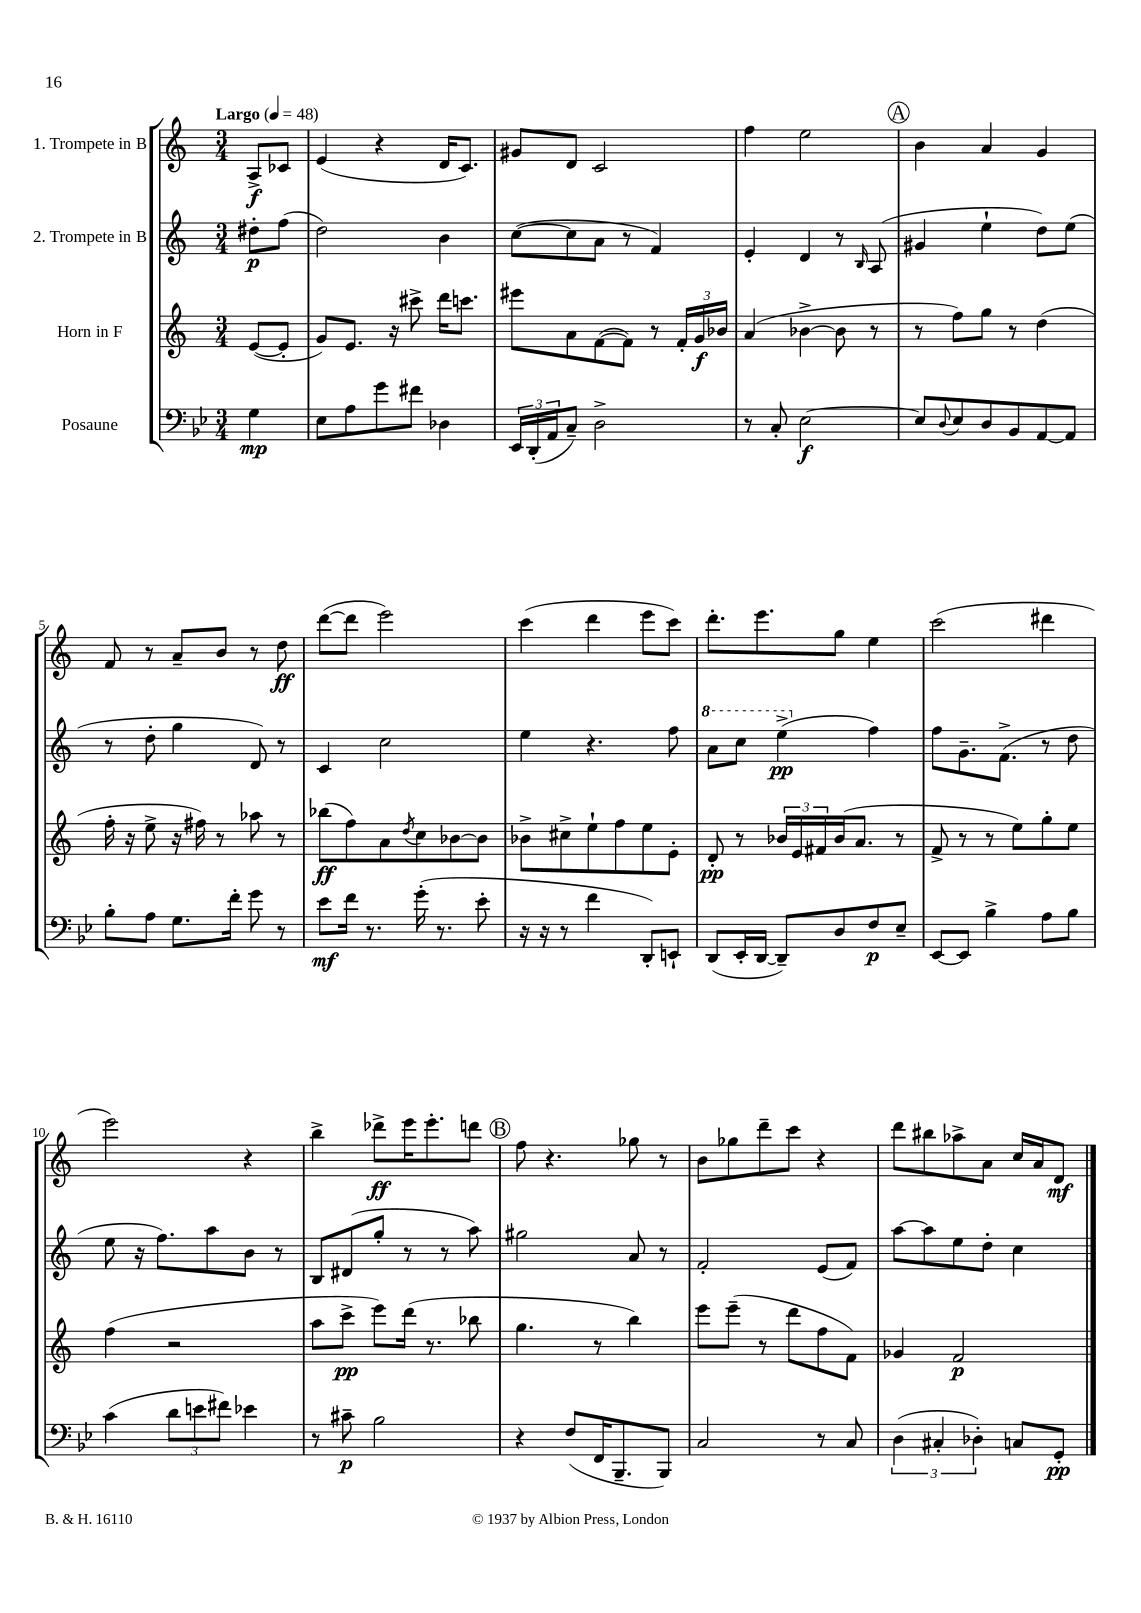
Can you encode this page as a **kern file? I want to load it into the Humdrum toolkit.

**kern	**kern	**kern	**kern
*staff4	*staff3	*staff2	*staff1
*clefF4	*clefG2	*clefG2	*clefG2
*k[b-e-]	*k[]	*k[]	*k[]
*M3/4	*M3/4	*M3/4	*M3/4
*MM48	*MM48	*MM48	*MM48
4G	([8e	8dd#'	8A^
.	8e']	(8ff	8c-
=	=	=	=
8E-	8g)	2dd)	(4e
8A	8.e	.	.
8g	.	.	4r
.	16r	.	.
8f#	8ccc#^	.	.
4D-	16ddd	4b	16d
.	8.ccc	.	8.c)
=	=	=	=
24EE-	8eee#	([8cc	8g#
(24DD'	.	.	.
24AA	.	.	.
8C~)	8a	8cc]	8d
2D^	([8f	8a	2c
.	8f])	8r	.
.	8r	4f)	.
.	24f'	.	.
.	24g	.	.
.	24b-	.	.
=	=	=	=
8r	(4a	4e'	4ff
8C'	.	.	.
[2E-	[4b-^	4d	2ee
.	8b-]	8r	.
.	.	16qqB	.
.	8r	(8A	.
=	=	=	=
8E-]	8r	4g#	4b
8qqD	.	.	.
8E-	8ff)	.	.
8D	8gg	4ee`	4a
8BB-	8r	.	.
[8AA	(4dd	8dd)	4g
8AA]	.	(8ee	.
=	=	=	=
8B-'	16ff'	8r	8f
.	16r	.	.
8A	8ee^	8dd'	8r
8.G	16r	4gg	8a~
.	16ff#)	.	.
.	8r	.	8b
16f'	.	.	.
8g	8aa-	8d)	8r
8r	8r	8r	8dd
=	=	=	=
8e-	(8bb-	4c	([8ddd
16f	8ff)	.	8ddd]
8.r	.	.	.
.	8a	2cc	2eee)
.	8qdd	.	.
(16g'	8cc	.	.
8.r	.	.	.
.	[8b-	.	.
8e-'	8b-]	.	.
=	=	=	=
16r	8b-^	4ee	(4ccc
16r	.	.	.
8r	8cc#^	.	.
4f	8ee`	4.r	4ddd
.	8ff	.	.
8DD')	8ee	.	8eee
8EE`	8e'	8ff	8ccc)
=	=	=	=
(8DD	8d'	8aa	8.ddd'
16EE-'	8r	8ccc	.
[16DD	.	.	8.eee
8DD~])	24b-	(4eee^	.
.	24e	.	.
.	24f#	.	.
8D	(16b-	.	8gg
.	8.a	.	.
8F	.	4ff)	4ee
8E-~	8r	.	.
=	=	=	=
[8EE-	8f^	8ff	(2ccc
8EE-]	8r	8.g~	.
4B-^	8r	.	.
.	.	(8.f^	.
.	8ee)	.	.
8A	8gg'	8r	4ddd#
8B-	8ee	8dd	.
=	=	=	=
(4c	(4ff	8ee	2eee)
.	.	16r	.
.	.	8.ff)	.
12d	2r	.	.
12e	.	.	.
.	.	8aa	.
12f#)	.	.	.
4e-	.	8b	4r
.	.	8r	.
=	=	=	=
8r	8aa	8B	4bb^
8c#~	8ccc^	(8d#	.
2B-	8eee)	8gg'	8ddd-^
.	(16ddd	8r	16eee
.	8.r	.	8.eee'
.	.	8r	.
.	8bb-	8aa)	8ddd
=	=	=	=
4r	4.gg	2gg#	8ff
.	.	.	4.r
(8F	.	.	.
16FF	8r	.	.
8.BBB-~	.	.	.
.	4bb)	8a	8gg-
8BBB-)	.	8r	8r
=	=	=	=
2C	8eee	2f'	8b
.	(8eee~	.	8gg-
.	8r	.	8ddd~
.	8ddd	.	8ccc
8r	8ff	(8e	4r
8C	8f)	8f)	.
=	=	=	=
(6D	4g-	[8aa	8ddd
.	.	8aa]	8bb#
6C#'	.	.	.
.	2f	8ee	8aa-^
6D-')	.	.	.
.	.	8dd'	8a
8C	.	4cc	16cc
.	.	.	16a
8GG'	.	.	8d
==	==	==	==
*-	*-	*-	*-
